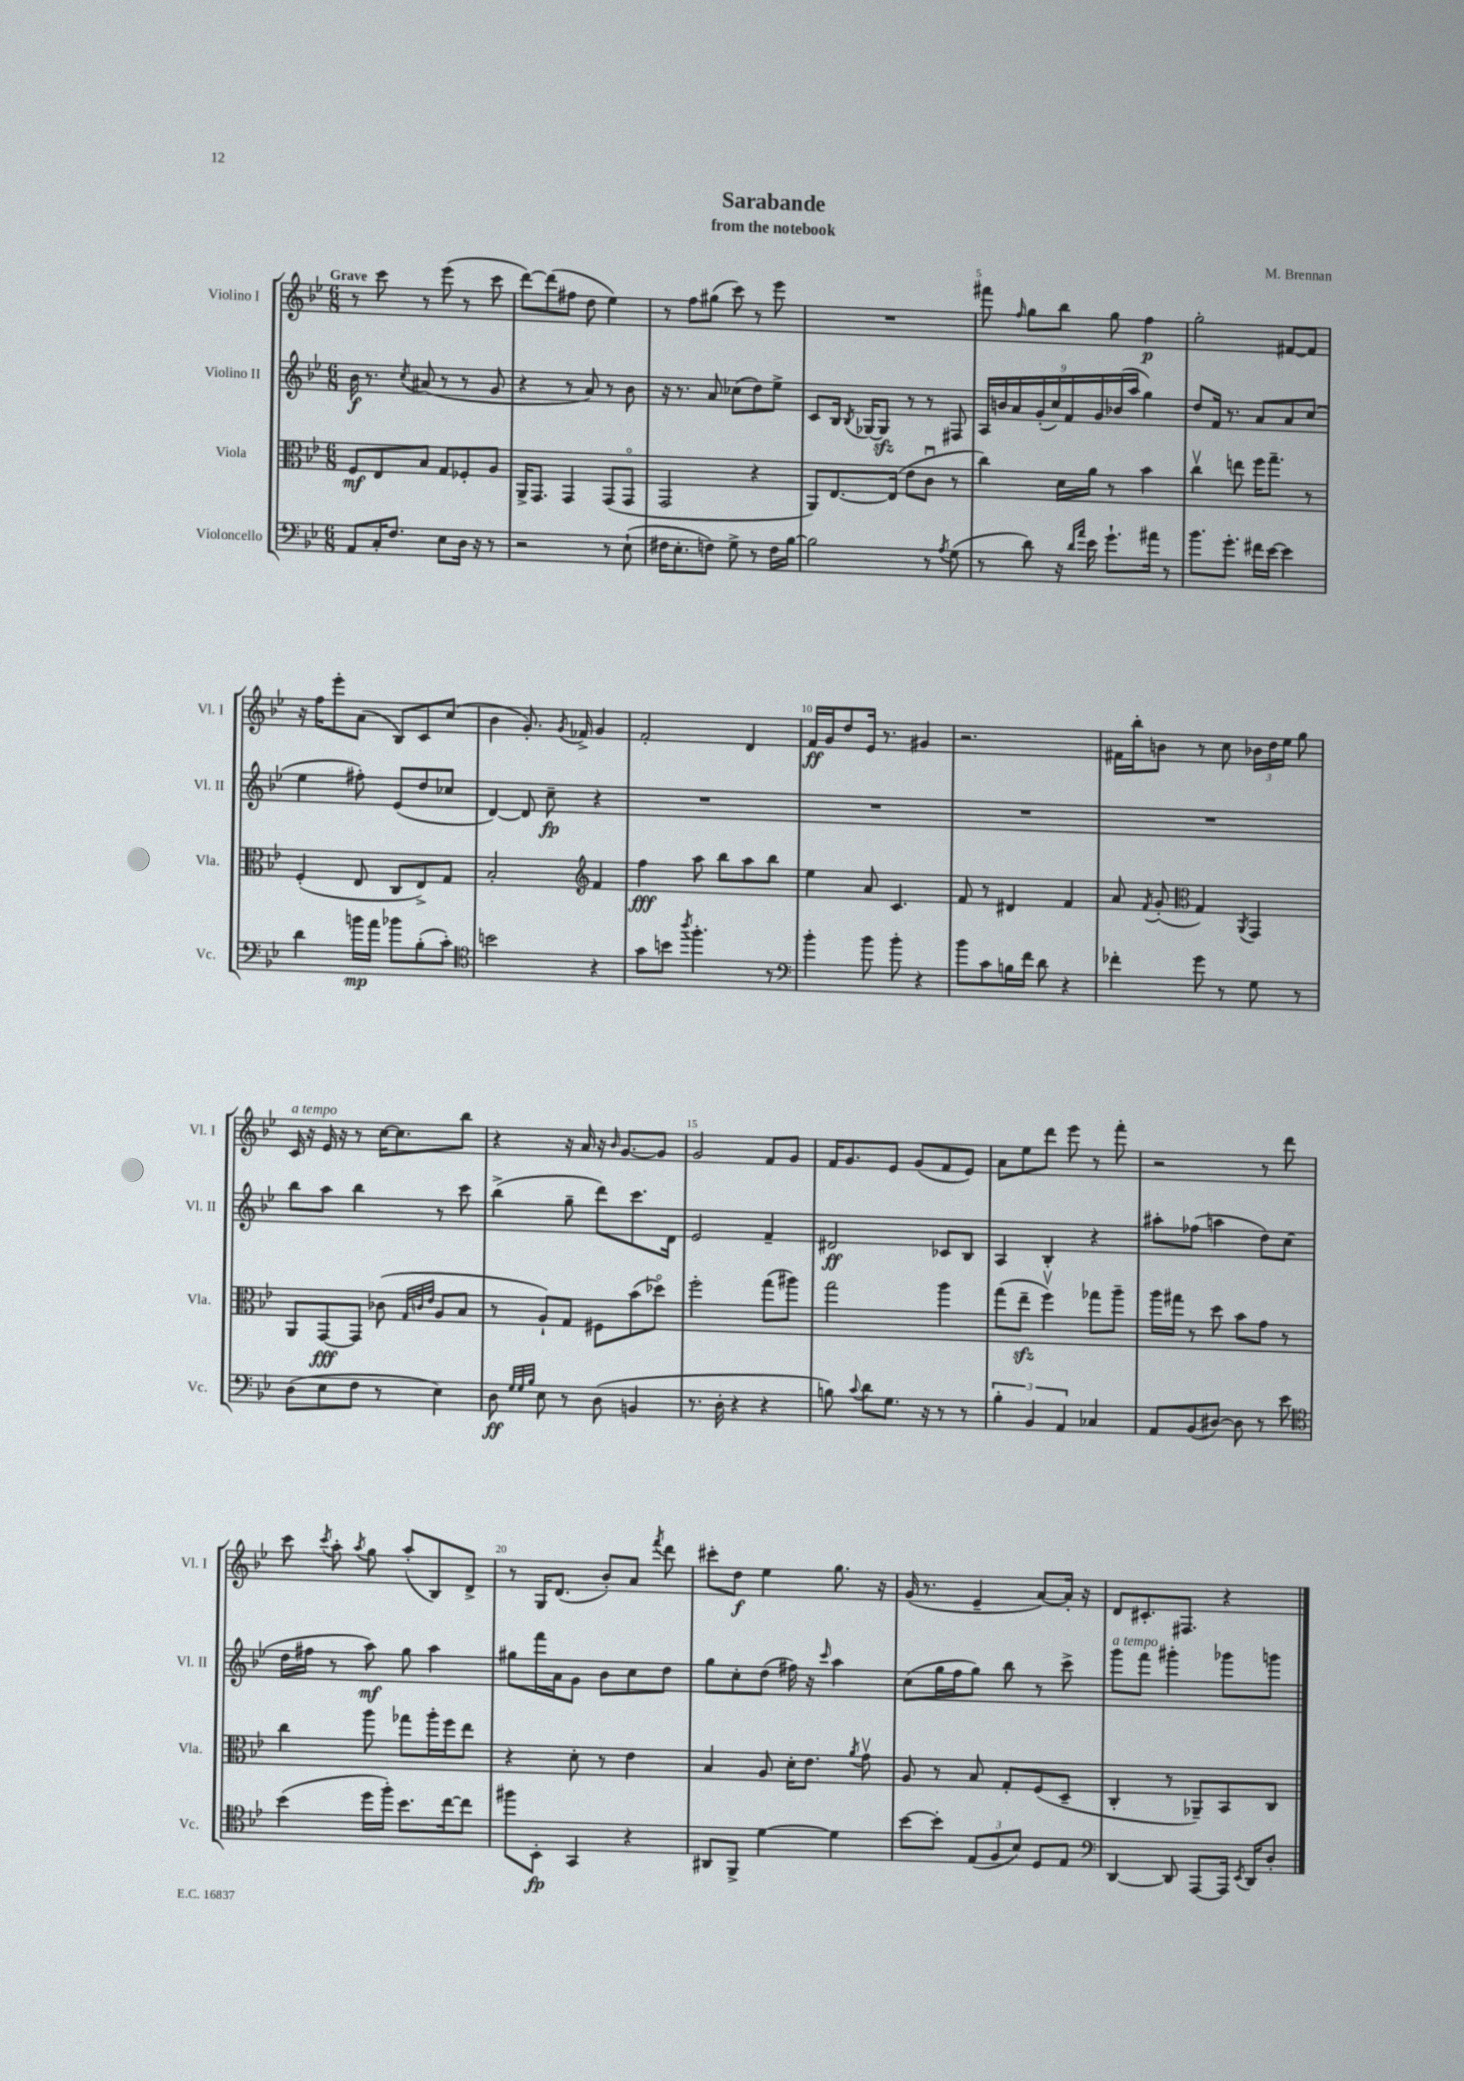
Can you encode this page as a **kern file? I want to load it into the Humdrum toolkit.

**kern	**kern	**kern	**kern
*staff4	*staff3	*staff2	*staff1
*clefF4	*clefC3	*clefG2	*clefG2
*k[b-e-]	*k[b-e-]	*k[b-e-]	*k[b-e-]
*M6/8	*M6/8	*M6/8	*M6/8
8AA	8F	16b-	8r
.	.	8.r	.
16C'	8E-	.	8ccc
8.F	.	.	.
.	.	8qcc	.
.	8B-	(8a#	8r
8E-	8G	8r	(8eee-
16D	8F-'	8r	8r
16r	.	.	.
8r	8A	8g	8ccc
=	=	=	=
2r	16AA^	4r	[8ddd)
.	8.GG	.	.
.	.	.	(8ddd]
.	4GG	8r	8ff#
.	.	8a)	8dd
8r	(8GG	8r	4ee-)
(8E-`	8GGo	8b-	.
=	=	=	=
16F#	2GG	16r	8r
8.E-'	.	8.r	.
.	.	.	8ff
8F)	.	8a	(8gg#
8G^	.	(8cc-	8ccc)
8r	4r	8dd)	8r
16F	.	8ee-^	8eee-
[16B-	.	.	.
=	=	=	=
2B-]	8AA)	8c	2.r
.	[8.E-	16B-	.
.	.	8qB-	.
.	.	[16G-	.
.	.	8G-]	.
.	(16E-]	.	.
.	8e-	8r	.
8r	8cu	8r	.
8qA	.	.	.
(8G	8r	8F#	.
=	=	=	=
8r	4cc)	18A	8fff#
.	.	18b	.
.	.	18a	.
.	.	.	16qqff
8d)	.	.	8gg
.	.	(18g'	.
.	.	18cc)	.
16r	16d	.	8bb-
.	.	18f	.
16qqd	.	.	.
16qqa	.	.	.
16e-	16a	.	.
.	.	18g	.
8.g`	8r	.	8gg
.	.	(18b-	.
.	.	18aa	.
.	4b-	4gg)	4ff
16a#	.	.	.
8r	.	.	.
=	=	=	=
8.b-	4ccv	8dd	2gg'
.	.	16f	.
8.g'	.	8.r	.
.	8ee	.	.
16f#	16ff	8a	.
[16e-	8.gg~	.	.
4e-]	.	8a	[8f#
.	8r	(8cc	8f#]
=	=	=	=
4d	(4F'	4ee-	16r
.	.	.	16ff
.	.	.	8eee-'
16b	8E-	8ff#')	(8a
16a	.	.	.
8b-	8C	(8e-	8B-)
(8B-'	8E-^)	8dd	8c
8c')	8G	8cc-	(8cc
=	=	=	=
*clefC4	*	*	*
2b	2B-'	[4d)	4b-
.	.	8d]	8.g')
.	.	8cc~	.
.	.	.	8qg
.	.	.	16f-^
*	*clefG2	*	*
4r	4f	4r	4g
=	=	=	=
8g	4ff	2.r	2f'
8b	.	.	.
8qaa	.	.	.
4.ff'	8aa	.	.
.	8bb-	.	.
.	8aa	.	4d
8r	8bb-	.	.
=	=	=	=
*clefF4	*	*	*
4b-'	4ee-	2.r	16f
.	.	.	16g
.	.	.	8dd
8b-	8a	.	16e-
.	.	.	8.r
8b-'	4.c	.	.
4r	.	.	4g#
=	=	=	=
8b-	8f	2.r	2.r
8c	8r	.	.
16B	4d#	.	.
16f	.	.	.
8d	.	.	.
4r	4f	.	.
=	=	=	=
4f-'	8a	2.r	16f#
.	.	.	16bb-'
.	8qf	.	.
.	(8g'	.	8b
*	*clefC3	*	*
8g	4G)	.	8r
8r	.	.	8cc
.	8qAA	.	.
8G	4GG	.	24b-
.	.	.	24dd
.	.	.	24ee-
8r	.	.	8gg
=	=	=	=
(8D	8AA	8bb-	16c
.	.	.	16r
8E-	[8GG	8aa	16e-
.	.	.	16r
8F	8GG]	4bb-	8r
8r	(8c-	.	[16cc
.	.	.	8.cc]
.	32qqG	.	.
.	32qqc	.	.
.	32qqe-	.	.
4E-)	8A	8r	.
.	8B-	8ccc	8bb-
=	=	=	=
8D	8r	(4bb-^	4r
32qqG	.	.	.
32qqG	.	.	.
32qqB-	.	.	.
8E-	8A`)	.	.
8r	8G	8gg~	16r
.	.	.	16a
(8D	8F#	8ddd)	16r
.	.	.	16qqb-
.	.	.	[8.g
4BB	(8b-	8.ccc	.
.	8dd-o)	.	8g]
.	.	16d	.
=	=	=	=
8.r	2ff'	2e-	2g
16D'	.	.	.
4r	.	.	.
4r	(8gg	4f~	8f
.	8aa#)	.	8g
=	=	=	=
8B)	2gg	2d#	16f
.	.	.	8.g
8qqc	.	.	.
8d	.	.	.
8.G	.	.	8e-
.	.	.	(8g
16r	.	.	.
8r	4aa	8c-	8f
8r	.	8B-	8e-)
=	=	=	=
6B-'	(8gg	4A	8a
.	8ee-~	.	8ee-
6BB-	.	.	.
.	4ffv)	4B-'	8ddd
6AA	.	.	.
.	.	.	8eee-
4C-	8gg-	4r	8r
.	8aa~	.	8fff'
=	=	=	=
8AA	16aa	8aa#'	2r
.	16gg#	.	.
(8BB-	8r	(8ff-	.
[8D#)	8dd	4aa	.
8D#]	8b-	.	.
8r	8g	8dd)	8r
8e-	8r	(8cc	8ddd
=	=	=	=
*clefC4	*	*	*
(4b-	4cc	16dd	8ccc
.	.	16ff#	.
.	.	.	8qccc
.	.	8r	8aa'
.	.	.	8qaa
16dd	8aa	8aa)	8gg
16ff')	.	.	.
8.b-	8gg-	8gg	(8aa'
.	16aa'	4aa	8B-)
[16cc	16ff	.	.
8cc]	8ee-	.	8d^
=	=	=	=
8ff#	4r	8gg#	8r
8BB-'	.	16fff	16G
.	.	16a	(8.d
4GG	8d'	8g	.
.	8r	8b-	8b-')
4r	4e-	8cc	8a
.	.	.	8qfff
.	.	8dd	8ddd
=	=	=	=
8AA#	4B-	8gg	8ccc#'
8FF^	.	8cc'	8dd
[4d	8A	(8dd	4ee-
.	16d'	16ff#)	.
.	8.e-	16r	.
.	.	16qqccc	.
4d]	.	4aa	8.gg
.	8qa	.	.
.	8gv	.	.
.	.	.	16r
=	=	=	=
[8b-	8A	(8cc	(16g
.	.	.	8.r
8b-']	8r	16gg	.
.	.	16ff	.
(12E-	8B-	8gg)	4e-~
12F	.	.	.
.	8G'	8bb-	.
12B-)	.	.	.
8D	(8F	8r	[8a)
8E-	8D~	8ccc^	16a']
.	.	.	16r
=	=	=	=
*clefF4	*	*	*
[4DD	4C'	8ggg	8d
.	.	8fff	8.c#'
8DD]	8r	4ggg#'	.
.	.	.	8.F#
[8AAA	8AA-~)	.	.
16AAA]	8BB-	8ggg-	4r
8qEE-	.	.	.
16DD	.	.	.
8D'	8C	8ggg	.
==	==	==	==
*-	*-	*-	*-
